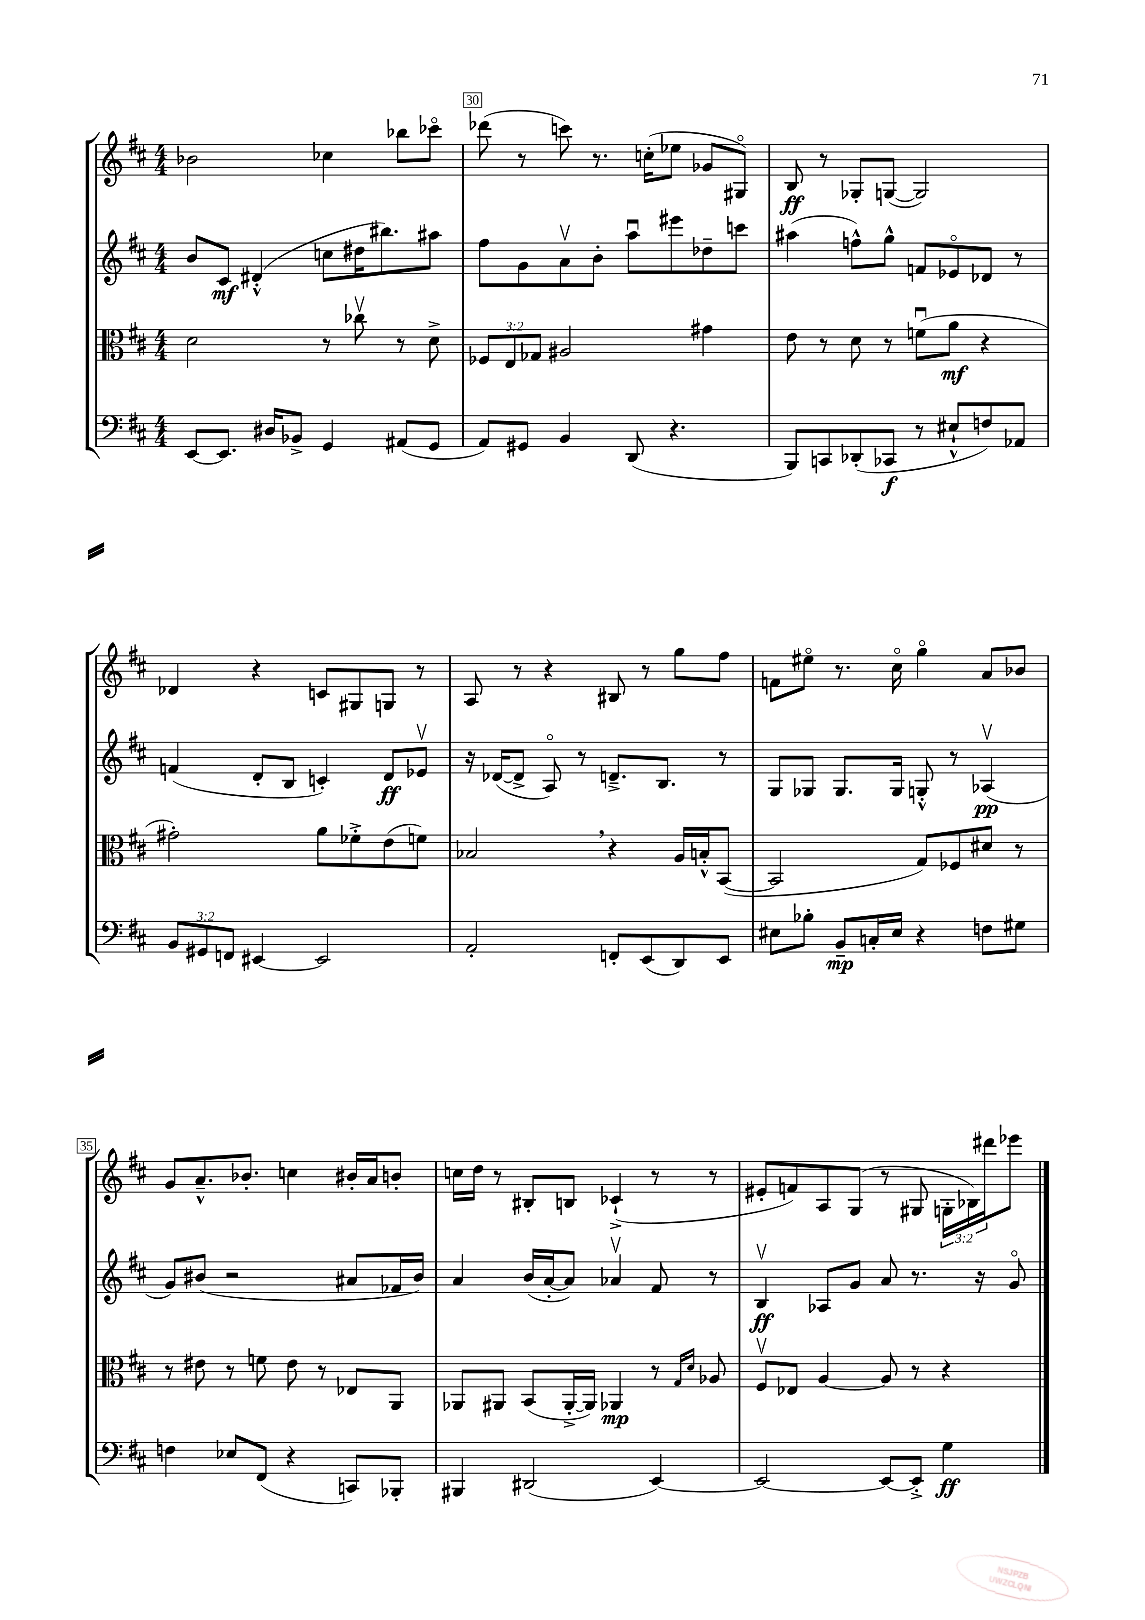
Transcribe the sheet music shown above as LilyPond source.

<<
\new StaffGroup <<
\new Staff = "s0" {
    \clef treble \key d \major \numericTimeSignature \time 4/4 \override Staff.TupletNumber.text = #tuplet-number::calc-fraction-text
    bes'2 ces''4 bes''8 ces'''8\flageolet |
    des'''8( r8 c'''8) r8. c''16-.( ees''8 ges'8 gis8\flageolet) |
    b8\ff r8 ges8-. g8~( g2) |
    des'4 r4 c'8 gis8 g8 r8 |
    a8 r8 r4 bis8 r8 g''8 fis''8 |
    f'8 eis''8\flageolet r8. cis''16\flageolet g''4\flageolet a'8 bes'8 |
    g'8 a'8.---^ bes'8.-. c''4 bis'16-. a'16 b'8-. |
    c''16 d''16 r8 bis8-. b8 ces'4-!->( r8 r8 |
    eis'8-. f'8) a8 g8( r8 gis8 \tuplet 3/2 { g16-. bes16) dis'''16 } ees'''8 \bar "|." |
}
\new Staff = "s1" {
    \clef treble \key d \major \numericTimeSignature \time 4/4
    b'8 cis'8\mf dis'4-.-^( c''8 dis''16 bis''8.) ais''8 |
    fis''8 g'8 a'8\upbow b'8-. a''8\downbow eis'''8 des''8-- c'''8 |
    ais''4( f''8-^) g''8-^ f'8 ees'8\flageolet des'8 r8 |
    f'4( d'8-. b8 c'4-.) d'8\ff ees'8\upbow |
    r16 des'16~( des'8-> a8\flageolet) r8 d'8.---> b8. r8 |
    g8 ges8 ges8. ges16 g8-.-^ r8 aes4\upbow\pp( |
    g'8) bis'8( r2 ais'8 fes'16 bis'16) |
    a'4 b'16( a'16~-. a'8) aes'4\upbow fis'8 r8 |
    b4\upbow\ff aes8 g'8 a'8 r8. r16 g'8\flageolet \bar "|." |
}
\new Staff = "s2" {
    \clef alto \key d \major \numericTimeSignature \time 4/4 \override Staff.TupletNumber.text = #tuplet-number::calc-fraction-text
    d'2 r8 ces''8\upbow r8 d'8-> |
    \tuplet 3/2 { fes8 e8 ges8 } ais2 gis'4 |
    e'8 r8 d'8 r8 f'8\downbow( a'8\mf r4 |
    gis'2-.) a'8 fes'8-.-> e'8( f'8) |
    bes2 \breathe r4 a16 b16-.-^ b,8~( |
    b,2 g8) fes8 dis'8 r8 |
    r8 eis'8 r8 f'8 eis'8 r8 ees8 a,8 |
    aes,8 ais,8 b,8( ais,16~-.-> ais,16) aes,4\mp r8 \grace { g16 d'16 } aes8 |
    fis8\upbow ees8 a4~ a8 r8 r4 \bar "|." |
}
\new Staff = "s3" {
    \clef bass \key d \major \numericTimeSignature \time 4/4 \override Staff.TupletNumber.text = #tuplet-number::calc-fraction-text
    e,8~ e,8. dis16 bes,8-> g,4 ais,8( g,8 |
    a,8) gis,8 b,4 d,8( r4. |
    b,,8) c,8 des,8-.( ces,8\f r8 eis8-!-^ f8) aes,8 |
    \tuplet 3/2 { b,8 gis,8 f,8 } eis,4~ eis,2 |
    a,2-. f,8-. e,8( d,8) e,8 |
    eis8 bes8-. b,8--\mp c16-. eis16 r4 f8 gis8 |
    f4 ees8 fis,8( r4 c,8) bes,,8-. |
    bis,,4 dis,2( e,4~) |
    e,2~ e,8~ e,8-.-> g4\ff \bar "|." |
}
>>
>>
\layout { \context { \Score currentBarNumber = #29 \override BarNumber.break-visibility = ##(#f #t #t) barNumberVisibility = #(every-nth-bar-number-visible 5) \override BarNumber.stencil = #(make-stencil-boxer 0.1 0.3 ly:text-interface::print) } }
